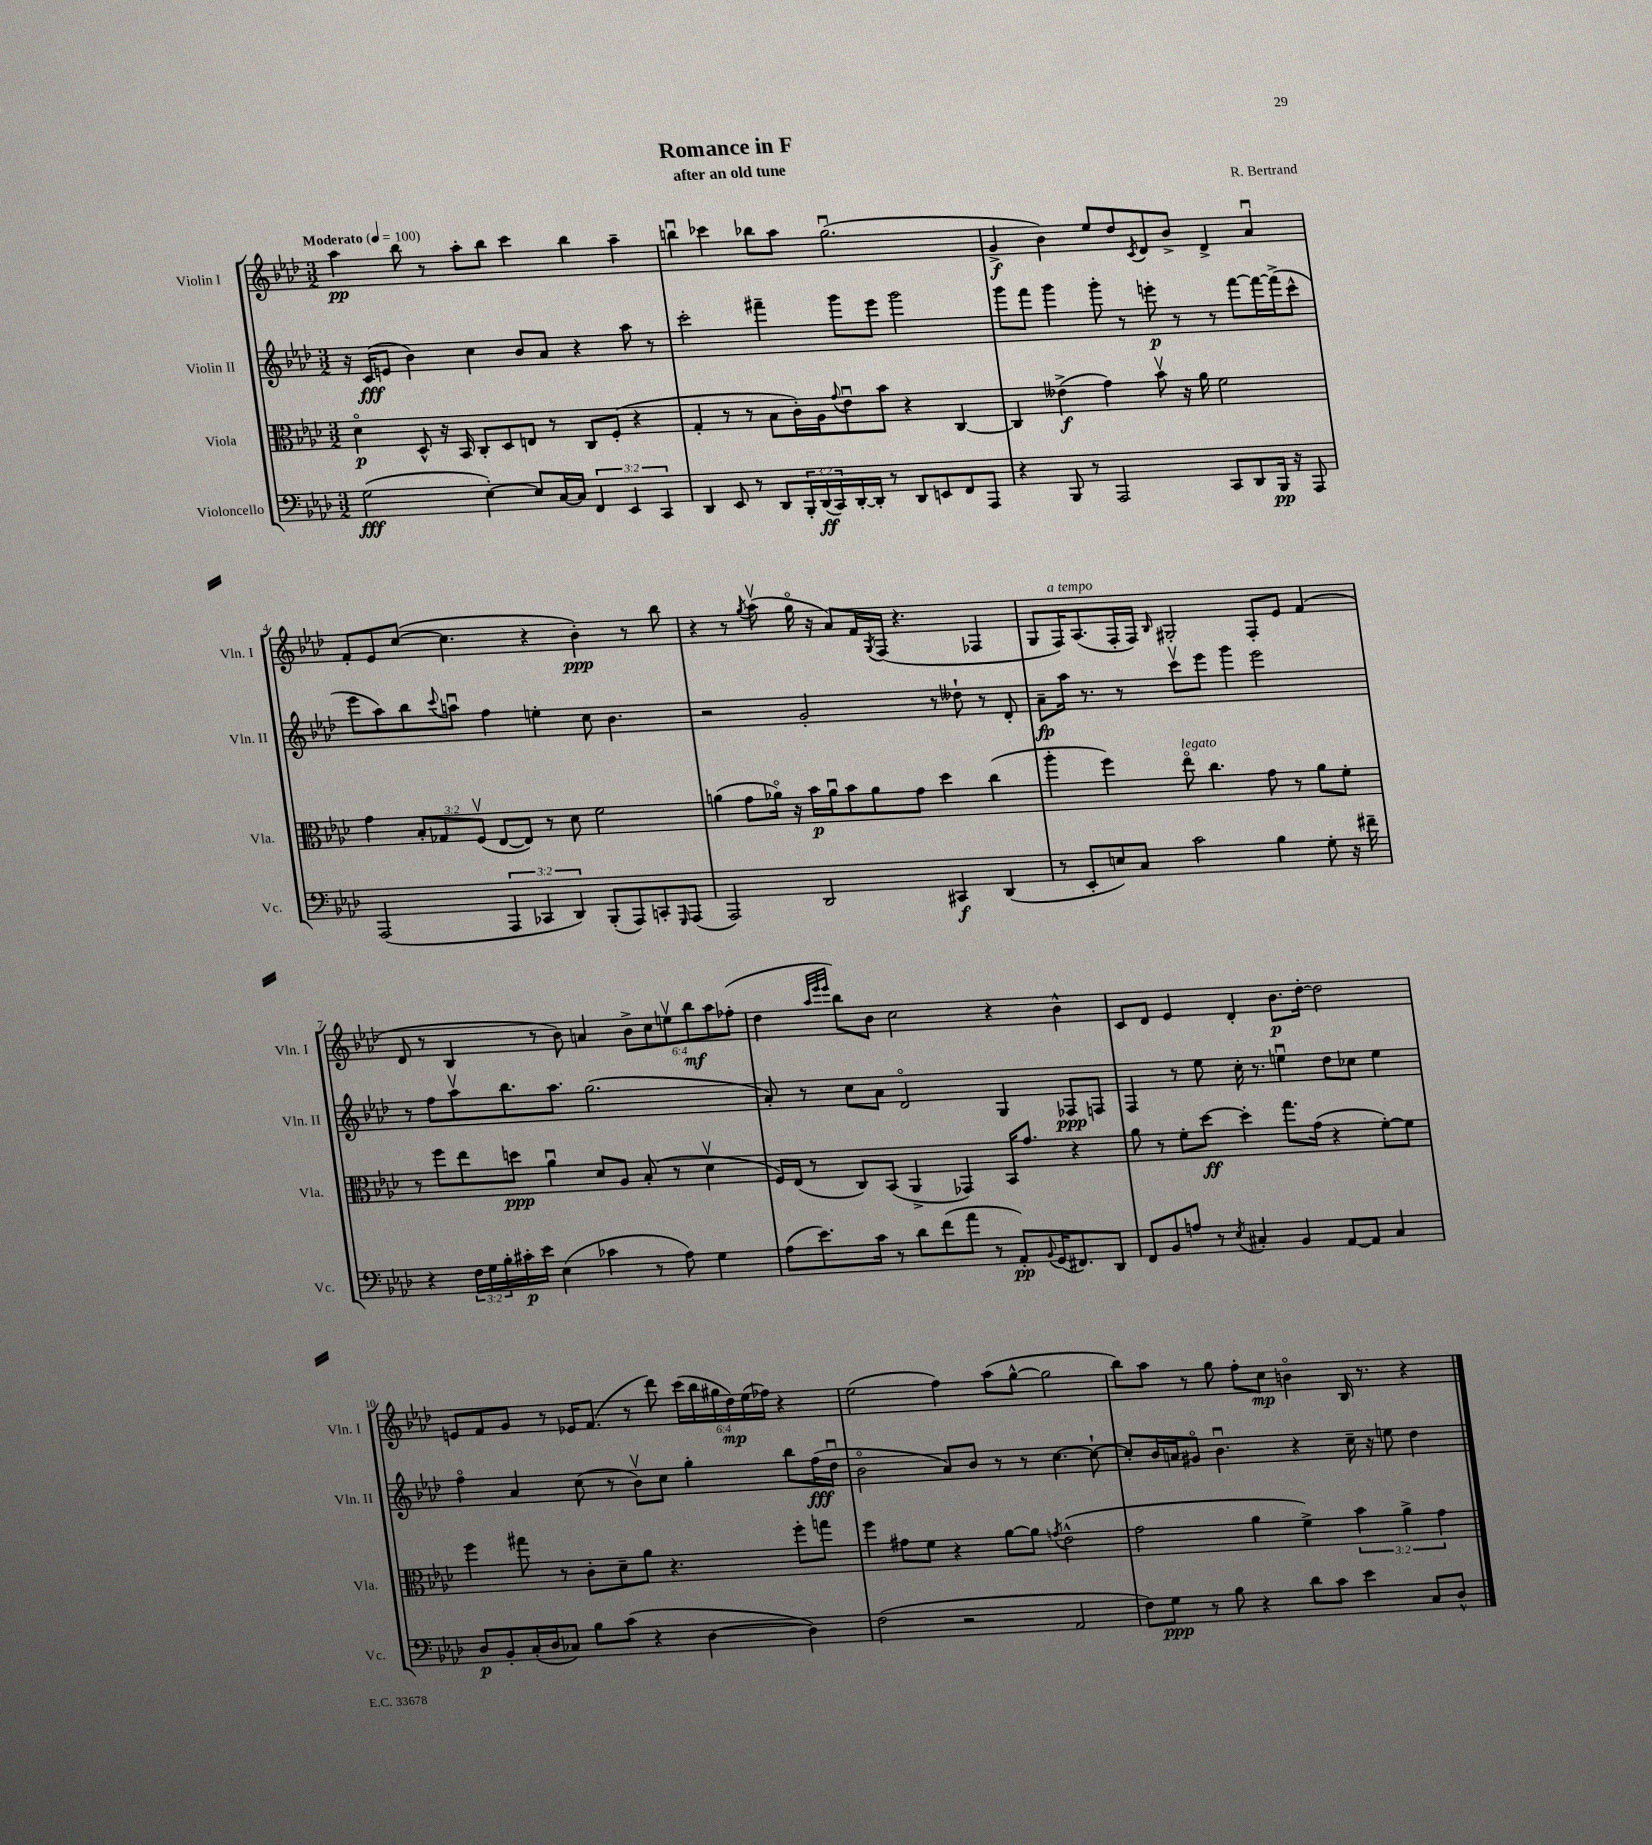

**kern	**kern	**kern	**kern
*staff4	*staff3	*staff2	*staff1
*clefF4	*clefC3	*clefG2	*clefG2
*k[b-e-a-d-]	*k[b-e-a-d-]	*k[b-e-a-d-]	*k[b-e-a-d-]
*M3/2	*M3/2	*M3/2	*M3/2
*MM100	*MM100	*MM100	*MM100
(2G	4d-o	16r	4aa-
.	.	(16c	.
.	.	8e	.
.	8D-^^	4b-)	8bb-
.	16r	.	8r
.	16BB-	.	.
[4E-')	8C'	4cc	8aa-'
.	8D-	.	8bb-
8E-]	8E	8b-	4ccc
[16C	8r	8a-	.
16C]	.	.	.
6FF	8C	4r	4bb-
.	(8F'	.	.
6EE-	.	.	.
.	4r	8aa-	4aa-~
6CC	.	.	.
.	.	8r	.
=	=	=	=
4DD-	4G'	2ccc'	4bbu
8EE-	8r	.	4ccc-
8r	8r	.	.
8DD-	8B-	4fff#~	8bb-
24BBB-'	16c')	.	8aa-
(24DD-	.	.	.
.	16A-	.	.
24CC)	.	.	.
.	8qqg	.	.
[16DD-'	8e-u	8ggg	(2.ggu
16DD-']	.	.	.
8r	8b-	8eee-	.
8DD-	4r	2ggg	.
8EE	.	.	.
8FF	[4C	.	.
8AAA-	.	.	.
=	=	=	=
4r	4C]	8ggg	4g^
.	.	8fff	.
8BBB-	(4e--^	4ggg	4b-)
8r	.	.	.
2AAA-	4g)	8ggg'	8ee-
.	.	8r	8dd-
.	.	.	8qc
.	8b-v	8eee'	8d-
.	16r	8r	8b-^
.	16a-	.	.
8CC	2f	8r	4d-^
8DD-	.	[8fff	.
16BBB-	.	16fff_	4a-u
16r	.	(16fff^]	.
8AAA-	.	8ccc^^	.
=	=	=	=
(2AAA-	4g	8eee-	8f'
.	.	8aa-)	8e-
.	12B-'	8bb-	([8cc
.	12G-	.	.
.	.	8qqccc	.
.	.	8aau	4.cc]
.	(12Fv	.	.
6AAA-	[8E-	4ff	.
.	8E-])	.	.
6CC-	.	.	.
.	8r	4ee'	4r
6DD-)	.	.	.
.	8d-	.	.
(8BBB-'	2f	8cc	4b-')
8AAA-)	.	4.b-	.
8CC'	.	.	8r
16qqGGG	.	.	.
(8AAA-	.	.	8bb-
=	=	=	=
2AAA-)	(4a	2r	4r
.	8g	.	8r
.	.	.	8qgg
.	16a-o)	.	(8aa-v
.	16r	.	.
2DD-	16b-	2g'	16ggo
.	16a-u	.	16r
.	8b-	.	8a-)
.	8a-	.	16f
.	.	.	8qG
.	.	.	(16F
.	8g	.	4.r
4CC#	4dd-	8r	.
.	.	8dd--`	.
(4DD-	(4cc	8r	4F-
.	.	8d-'	.
=	=	=	=
8r	4aa-'	8a-~	8G
8EE-'	.	16aa-	16F)
.	.	8.r	(8.A-
8E)	4ff)	.	.
8C	.	8r	16F'
.	.	.	16F)
.	.	.	16qqB-
2c	8ee-o	8cccv	2G#'
.	4.cc	8eee-	.
.	.	4ggg	.
4B-	8g	2eee-	8F'
.	8r	.	8e-
8G'	8a-	.	(4f
16r	8f'	.	.
16f#~	.	.	.
=	=	=	=
4r	8r	8r	8d-
.	8ff	8ff	8r
24F	8ee-	8aa-v	4B-
24G	.	.	.
24B-'	.	.	.
16c#'	8dd	8.bb-	.
16e-	.	.	.
(4E-	4a-u	.	8r
.	.	8.aa-	.
.	.	.	8b-)
4c-	8d-	(2.gg	4a
.	8A-	.	.
8r	(8B-'	.	12b-^
.	.	.	12cc
8A-)	8r	.	.
.	.	.	12eev
4G	4d-v	.	12bb-
.	.	.	12aa-
.	.	.	(12ff-'
=	=	=	=
(8A-	16F)	8a-')	4dd-
.	(16E-	.	.
8.e-)	8r	8r	.
.	.	.	32qqaa-
.	.	.	32qqeee-
.	.	.	32qqeee-
.	8C)	8cc	8bb-)
16c	.	.	.
8r	(8BB-	8a-	8b-
8d-	4AA-^	2d-o	2cc
(8f	.	.	.
8a-	4GG-)	.	.
8r	.	.	.
8AA-')	16BB-	4G	4r
.	8.g	.	.
8qqBB-	.	.	.
(16GG	.	.	.
8.FF#)	.	.	.
.	4r	8F-	4b-^^
8DD-	.	8F	.
=	=	=	=
8FF	8a-	4F	8c
8BB-	8r	.	8d-
8A	8f'	8r	4e-
8r	[8dd-	8ee-	.
8qE-	.	.	.
4C#'	4dd-']	16cc'	4d-'
.	.	8.r	.
4BB-	8.gg	4eeu	8.b-
.	(16g	.	[16dd-'
[8AA-	4r	8dd-	2dd-]
8AA-]	.	8cc-	.
4C#	[8f')	4ee	.
.	8f]	.	.
=	=	=	=
8D-	4ff	4ffo	8e
8BB-'	.	.	8f
(16C'	8gg#	4a-	8g
16D-	.	.	.
8C-)	8r	.	8r
8B-	8c'	(8cc	16e-
.	.	.	(8.f
(8c	8d-~	8r	.
4r	8a-	8b-v)	8r
.	4.r	8cc	8ddd-)
[4D-	.	4gg'	(24ccc
.	.	.	24bb-
.	.	.	24gg#
.	.	.	24dd-)
.	.	.	(24ee-
.	.	.	24ff-)
4D-])	8ff'	8bb-	4r
.	8gg	(16ff	.
.	.	16dd-u	.
=	=	=	=
(2F	4ff	2b-o	(2ee-
.	8g#	.	.
.	8f	.	.
2r	4r	8a-)	4ff)
.	.	8b-	.
.	[8a-	8r	(8aa-
.	8a-]	8r	[8gg^^
.	8qg	.	.
2AA-	(2e-^^	[4.cc	2gg]
.	.	8cc`_	.
=	=	=	=
8F)	2g	8cc']	8bb-)
8G	.	16b-	8aa-
.	.	16a	.
8r	.	8g#o	8r
8B-	.	4.b-u	8gg
4r	4a-	.	8ff'
.	.	.	8cc
8d-	4f^)	4r	4bo
8c	.	.	.
4e-	6b-	16cc~	16B-
.	.	16r	8.r
.	.	8ee	.
.	6a-^	.	.
8C	.	4dd-	4r
.	6g	.	.
8D-^^	.	.	.
==	==	==	==
*-	*-	*-	*-
